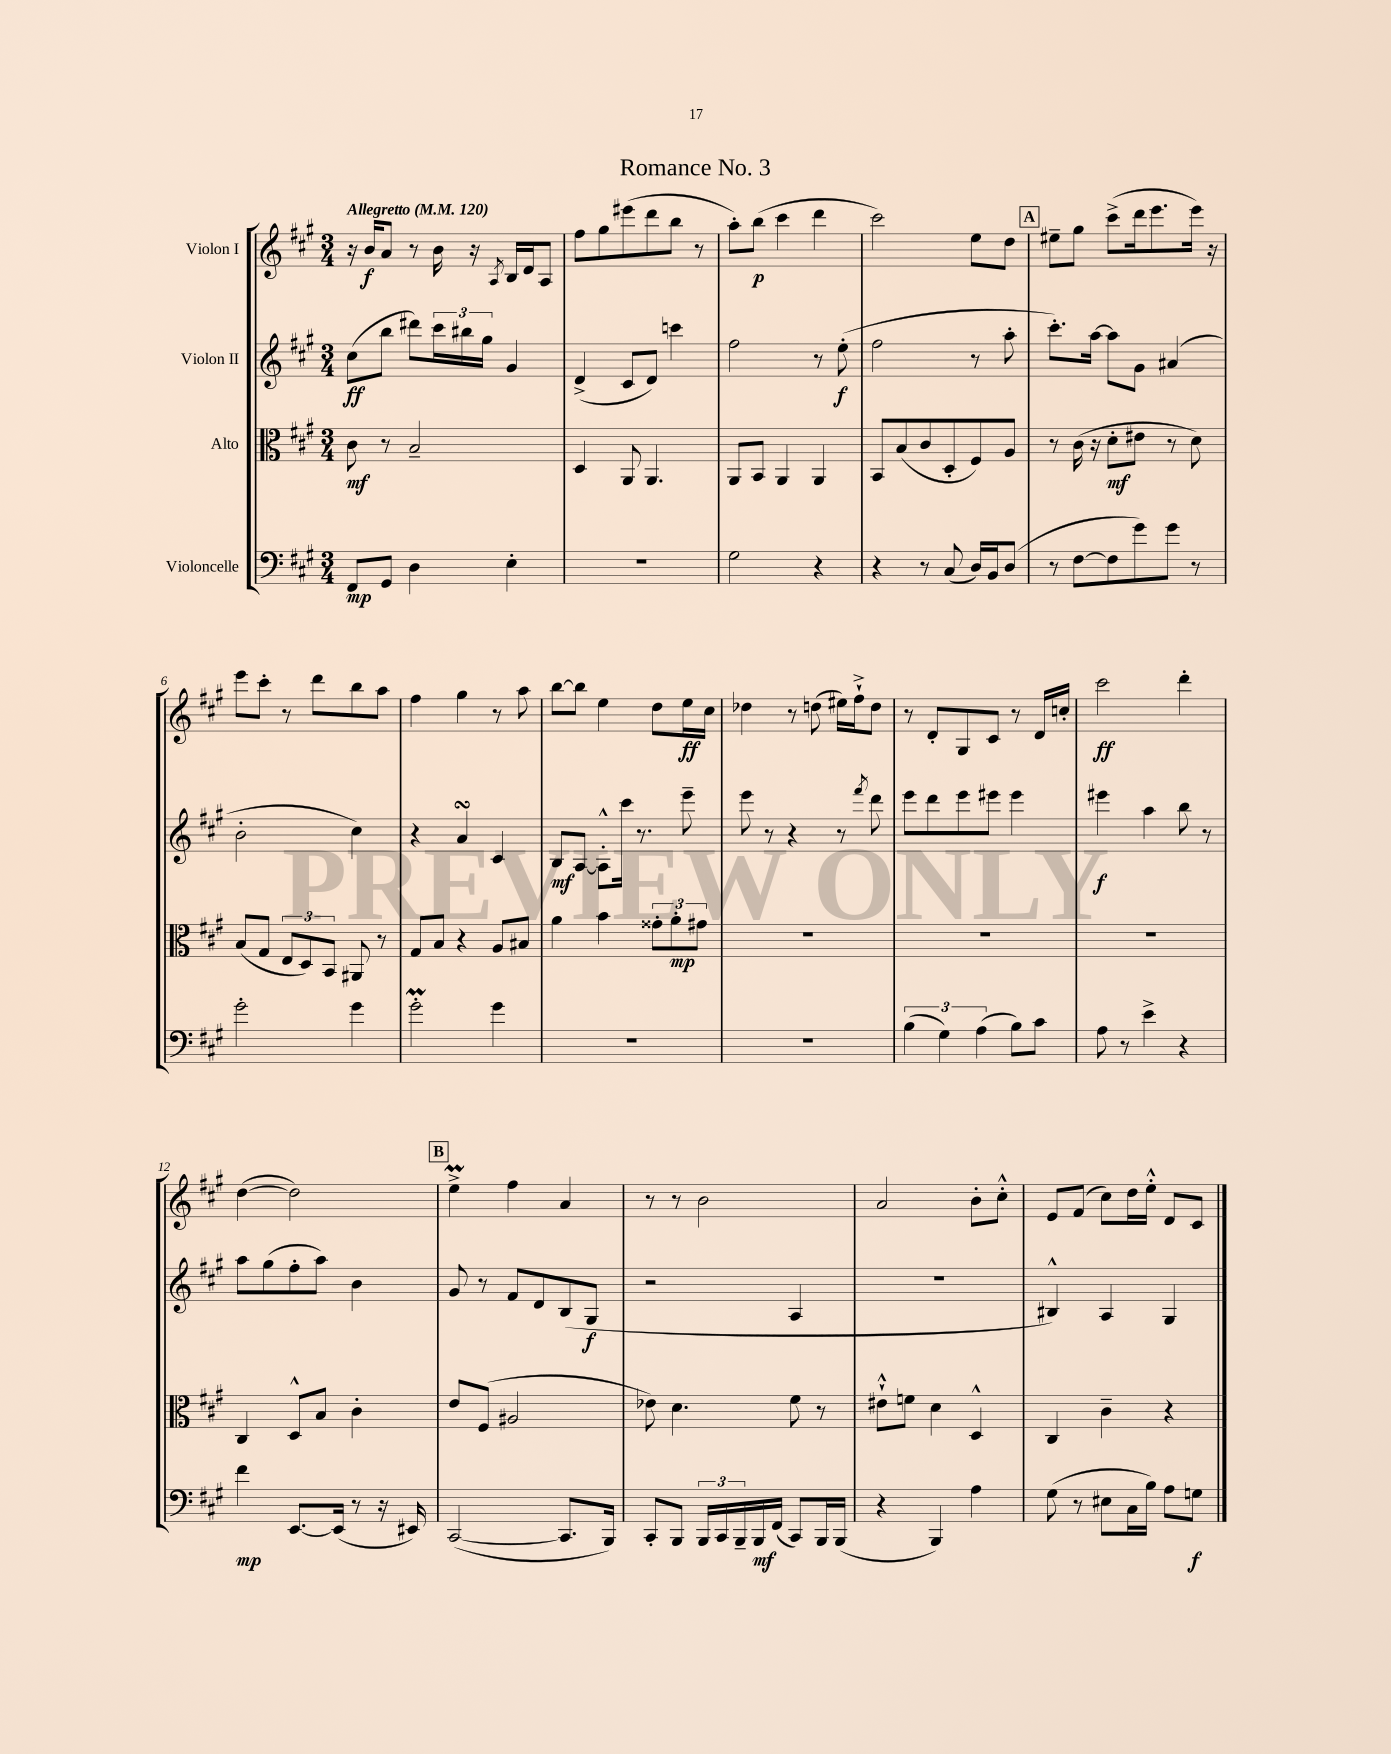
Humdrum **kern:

**kern	**kern	**kern	**kern
*staff4	*staff3	*staff2	*staff1
*clefF4	*clefC3	*clefG2	*clefG2
*k[f#c#g#]	*k[f#c#g#]	*k[f#c#g#]	*k[f#c#g#]
*M3/4	*M3/4	*M3/4	*M3/4
*MM120	*MM120	*MM120	*MM120
8FF#/L	8c#\	(8cc#\L	16r
.	.	.	16b/LK
8GG#/J	8r	8bb\J	8a/J
4D\	2B~/	8ddd#\L)	8r
.	.	24ccc#\L	16b\
.	.	24bb#\	.
.	.	.	16r
.	.	24gg#\JJ	.
.	.	.	8qA/
4E'\	.	4g#/	16B/LL
.	.	.	16d/J
.	.	.	8A/J
=	=	=	=
2.r	4D/	(4d^/	8ff#\L
.	.	.	8gg#\
.	8AA/	8c#/L	(8eee#\
.	4.AA/	8d/J)	8ddd\
.	.	4ccc\	8bb\J
.	.	.	8r
=	=	=	=
2G#\	8AA/L	2ff#\	8aa'\L)
.	8BB/J	.	(8bb\J
.	4AA/	.	4ccc#\
4r	4AA/	8r	4ddd\
.	.	(8ee'\	.
=	=	=	=
4r	8BB/L	2ff#\	2ccc#\)
.	(8B/	.	.
8r	8c#/	.	.
(8C#/	8D'/	.	.
16D/LL)	8F#/)	8r	8ee\L
16BB/J	.	.	.
(8D/J	8A/J	8aa'\	8dd\J
=	=	=	=
8r	8r	8.ccc#'\L)	8ee#~\L
[8F#\L	(16c#\	.	8gg#\J
.	16r	[16aa\Jk	.
8F#\]	8d'\L	8aa\]L	(8ccc#^\L
8g#\)	8e#\J	8g#\J	16ddd\k
.	.	.	8.eee\
8g#\J	8r	(4a#/	.
8r	8d\)	.	16eee\Jk)
.	.	.	16r
=	=	=	=
2g#'\	(8B/L	2b'\	8eee\L
.	8G#/J	.	8ccc#'\J
.	12E/L	.	8r
.	12D/)	.	.
.	.	.	8ddd\L
.	12BB/J	.	.
4g#\	8AA#/	4cc#\)	8bb\
.	8r	.	8aa\J
=	=	=	=
2g#'\	8G#/L	4r	4ff#\
.	8B/J	.	.
.	4r	4a/	4gg#\
4g#\	8A/L	4c#/	8r
.	8B#/J	.	8aa\
=	=	=	=
2.r	4a\	8B/L	[8bb\L
.	.	[8A/J	8bb\]J
.	4b\	8A'^^\]L	4ee\
.	.	16ccc#\Jk	.
.	.	8.r	.
.	12g##'\L	.	8dd\L
.	12a'\	.	.
.	.	8eee~\	16ee\L
.	12g#\J	.	.
.	.	.	16cc#\JJ
=	=	=	=
2.r	2.r	8eee\	4dd-\
.	.	8r	.
.	.	4r	8r
.	.	.	(8dd\
.	.	8r	16ee#\LL)
.	.	.	16ff#`^\J
.	.	8qfff#/	.
.	.	8ddd\	8dd\J
=	=	=	=
(6B\	2.r	8eee\L	8r
.	.	8ddd\	8d'/L
6G#\)	.	.	.
.	.	8eee\	8G#/
(6A\	.	.	.
.	.	8eee#\J	8c#/J
8B\L)	.	4eee#\	8r
8c#\J	.	.	16d/LL
.	.	.	16cc'/JJ
=	=	=	=
8A\	2.r	4eee#\	2ccc#\
8r	.	.	.
4e^\	.	4aa\	.
4r	.	8bb\	4ddd'\
.	.	8r	.
=	=	=	=
4f#\	4C#/	8aa\L	([4dd\
.	.	(8gg#\	.
[8.EE/L	8D^^/L	8ff#'\	2dd\])
.	8B/J	8aa\J)	.
(16EE/]Jk	.	.	.
8r	4c#'\	4b\	.
16r	.	.	.
16EE#/)	.	.	.
=	=	=	=
([2CC#/	8e/L	8g#/	4ee^\
.	(8F#/J	8r	.
.	2A#/	8f#/L	4ff#\
.	.	8d/	.
8.CC#/]L	.	(8B/	4a/
.	.	8G#/J	.
16BBB/Jk)	.	.	.
=	=	=	=
8CC#'/L	8e-\)	2r	8r
8BBB/J	4.d\	.	8r
24BBB/LL	.	.	2b\
24CC#/	.	.	.
24BBB~/	.	.	.
16BBB/	.	.	.
(16FF#/JJ	.	.	.
8CC#/L)	8f#\	4A/	.
16BBB/L	8r	.	.
(16BBB/JJ	.	.	.
=	=	=	=
4r	8e#`^^\L	2.r	2a/
.	8f\J	.	.
4BBB/)	4d\	.	.
4A\	4D^^/	.	8b'\L
.	.	.	8cc#'^^\J
=	=	=	=
(8G#\	4C#/	4B#^^/)	8e/L
8r	.	.	(8f#/J
8E#\L	4c#~\	4A/	8cc#\L)
16C#\L	.	.	16dd\L
16B\JJ)	.	.	16ee'^^\JJ
8A\L	4r	4G#/	8d/L
8G\J	.	.	8c#/J
==	==	==	==
*-	*-	*-	*-
